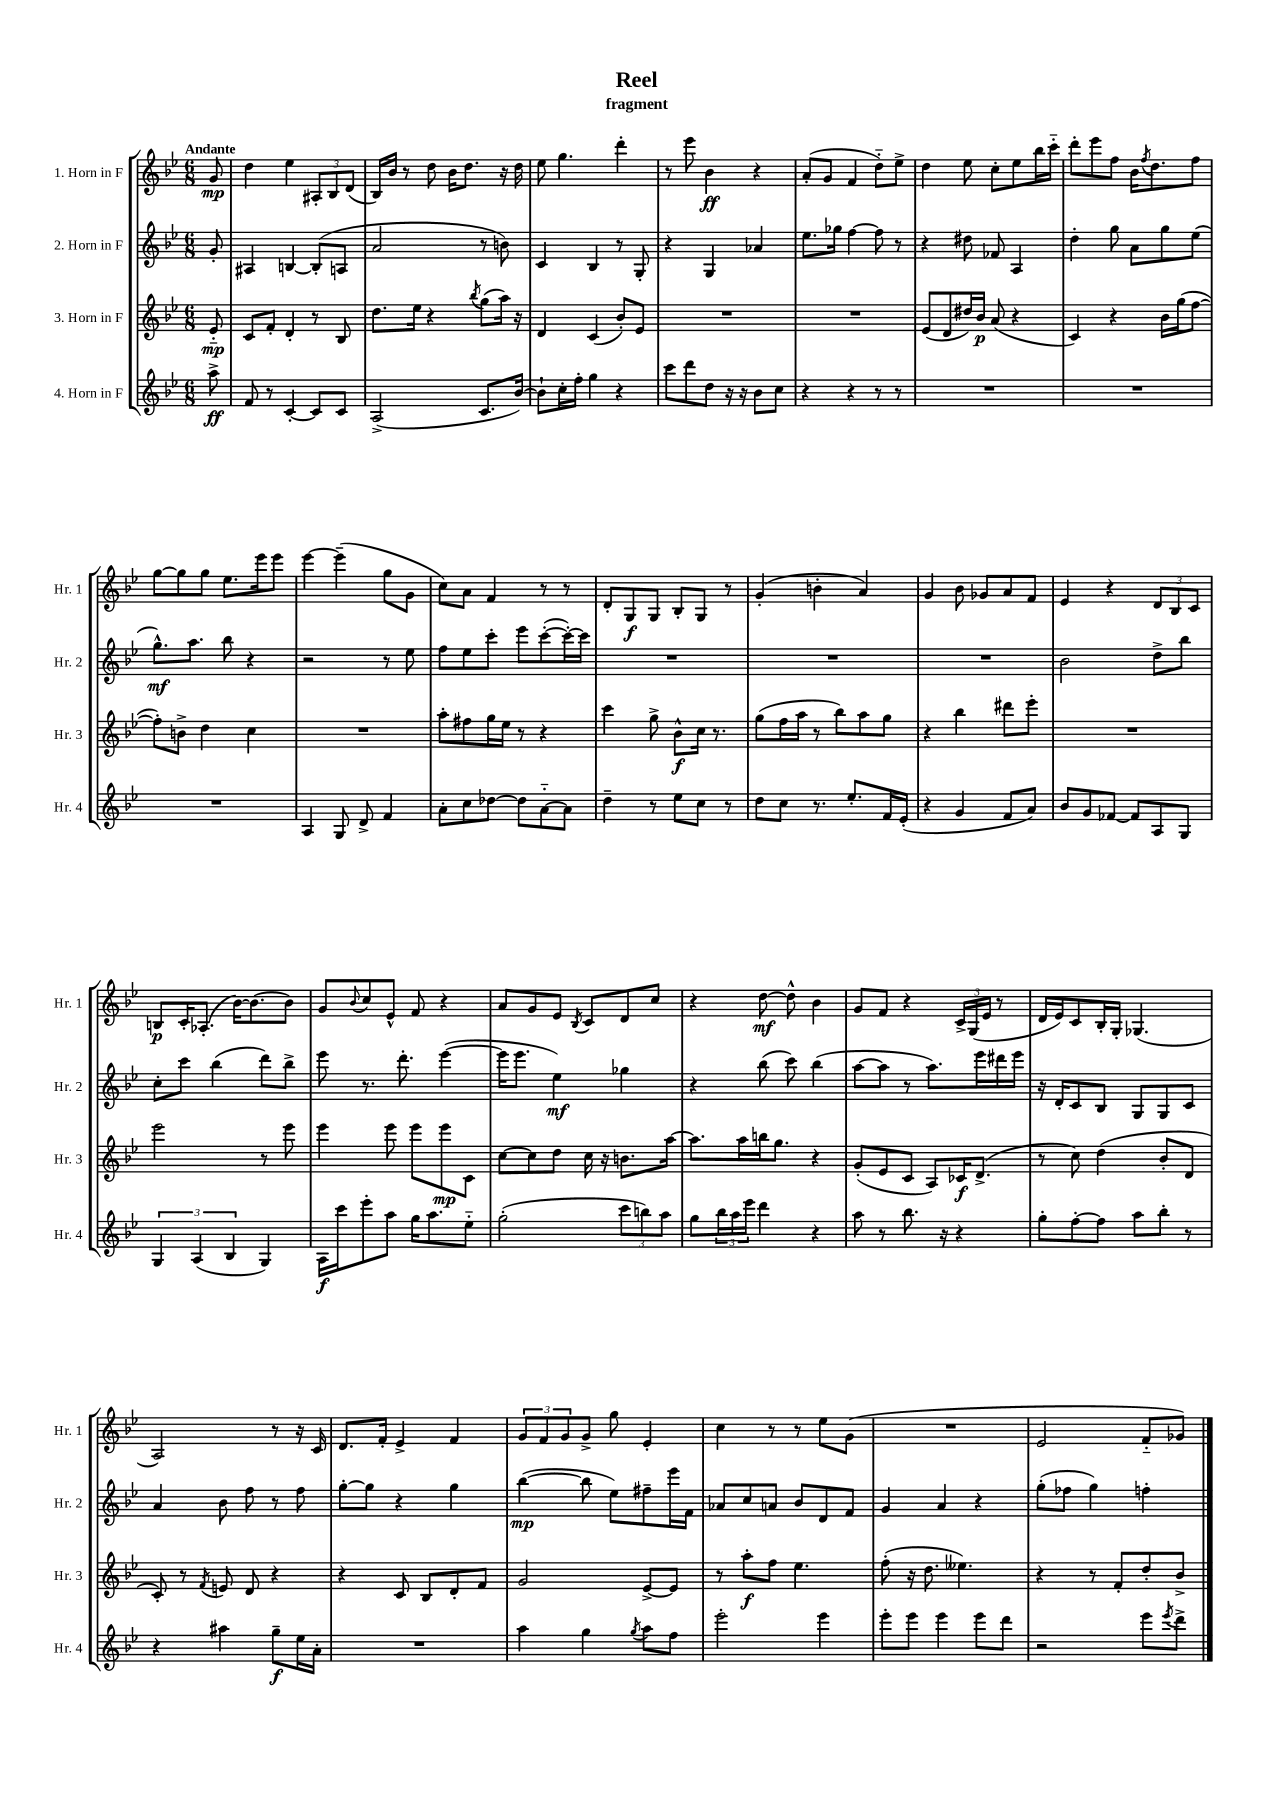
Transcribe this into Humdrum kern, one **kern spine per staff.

**kern	**kern	**kern	**kern
*staff4	*staff3	*staff2	*staff1
*clefG2	*clefG2	*clefG2	*clefG2
*k[b-e-]	*k[b-e-]	*k[b-e-]	*k[b-e-]
*M6/8	*M6/8	*M6/8	*M6/8
8aa^	8e-'~	8g'	8g
=	=	=	=
8f	8c	4A#	4dd
8r	8f'	.	.
[4c'	4d'	[4B	4ee-
8c]	8r	(8B']	12A#'
.	.	.	12B-
8c	8B-	8A	.
.	.	.	(12d
=	=	=	=
(2A^	8.dd	2a	16B-)
.	.	.	16b-
.	.	.	8r
.	16ee-	.	.
.	4r	.	8dd
.	.	.	16b-
.	.	.	8.dd
.	8qbb-	.	.
8.c	(8gg	8r	.
.	16aa)	8b)	16r
[16b-)	16r	.	16dd
=	=	=	=
8b-`]	4d	4c	8ee-
16cc'	.	.	4.gg
16ff'	.	.	.
4gg	(4c	4B-	.
4r	8b-')	8r	4ddd'
.	8e-	8G'	.
=	=	=	=
8ccc	2.r	4r	8r
8ddd	.	.	8eee-
8dd	.	4G	4b-
16r	.	.	.
16r	.	.	.
8b-	.	4a-	4r
8cc	.	.	.
=	=	=	=
4r	2.r	8.ee-	(8a'
.	.	.	8g
.	.	16gg-	.
4r	.	[4ff	4f
8r	.	8ff]	8dd'~)
8r	.	8r	8ee-^
=	=	=	=
2.r	(8e-	4r	4dd
.	8d	.	.
.	16dd#)	8dd#	8ee-
.	16b-	.	.
.	(8a	8f-	8cc'
.	4r	4A	8ee-
.	.	.	16bb-
.	.	.	16ccc'~
=	=	=	=
2.r	4c)	4dd'	8ddd'
.	.	.	8eee-
.	4r	8gg	8ff
.	.	8a	16b-
.	.	.	8qff
.	.	.	8.dd
.	16b-	8gg	.
.	(16gg	.	.
.	[8ff	(8ee-	8ff
=	=	=	=
2.r	8ff'])	8.gg^^)	[8gg
.	8b^	.	8gg]
.	.	8.aa	.
.	4dd	.	8gg
.	.	8bb-	8.ee-
.	4cc	4r	.
.	.	.	16eee-
.	.	.	8eee-
=	=	=	=
4A	2.r	2r	[4eee-
8G	.	.	(4eee-~]
8d^	.	.	.
4f	.	8r	8gg
.	.	8ee-	8g
=	=	=	=
8a'	8aa'	8ff	8cc)
8cc	8ff#	8ee-	8a
[8dd-	16gg	8ccc'	4f
.	16ee-	.	.
8dd-]	8r	8eee-	.
[8a'~	4r	([8ccc'	8r
8a]	.	16ccc'_)	8r
.	.	16ccc]	.
=	=	=	=
4dd~	4ccc	2.r	8d'
.	.	.	8G
8r	8gg^	.	8G
8ee-	8b-^^	.	8B-'
8cc	16cc	.	8G
.	8.r	.	.
8r	.	.	8r
=	=	=	=
8dd	(8gg	2.r	(4g'
8cc	16ff	.	.
.	16aa	.	.
8.r	8r	.	4b'
.	8bb-)	.	.
8.ee-'	.	.	.
.	8aa	.	4a)
16f	8gg	.	.
(16e-'	.	.	.
=	=	=	=
4r	4r	2.r	4g
4g	4bb-	.	8b-
.	.	.	8g-
8f	8ddd#	.	8a
8a)	8eee-'	.	8f
=	=	=	=
8b-	2.r	2b-	4e-
8g	.	.	.
[8f-	.	.	4r
8f-]	.	.	.
8A	.	8dd^	12d
.	.	.	12B-
8G	.	8bb-	.
.	.	.	12c
=	=	=	=
6G	2eee-	8cc'	8B
.	.	8ccc	16c'
(6A	.	.	.
.	.	.	(8.A-'
.	.	(4bb-	.
6B-	.	.	.
.	.	.	[16b-)
.	.	.	(8.b-]
4G)	8r	8ddd)	.
.	8eee-	8bb-^	8b-)
=	=	=	=
16A	4eee-	8eee-	8g
16ccc	.	.	.
.	.	.	8qqb-
8eee-'	.	8.r	8cc
8aa	8eee-	.	8e-^^
.	.	8.ddd'	.
16gg	8eee-	.	8f
8.aa	.	.	.
.	8eee-	([4eee-	4r
8ee-'~	8c	.	.
=	=	=	=
(2gg'	[8cc	16eee-]	8a
.	.	8.eee-	.
.	8cc]	.	8g
.	8dd	4ee-)	8e-
.	.	.	8qB-
.	16cc	.	8c
.	16r	.	.
12ccc	8.b	4gg-	8d
12bb)	.	.	.
.	.	.	8cc
12aa	.	.	.
.	[16aa	.	.
=	=	=	=
8gg	8.aa]	4r	4r
24bb-	.	.	.
24aa	.	.	.
.	16aa	.	.
24eee-	.	.	.
4ddd	16bb	(8bb-	[8dd
.	8.gg	.	.
.	.	8ccc)	8dd^^]
4r	4r	(4bb-	4b-
=	=	=	=
8aa	(8g'	[8aa	8g
8r	8e-	8aa]	8f
8.bb-	8c	8r	4r
.	8A)	8.aa)	.
16r	.	.	.
4r	16c-	.	24c^
.	.	.	(24G
.	(8.d^	16eee-	.
.	.	.	24e-
.	.	16ddd#	8r
.	.	16eee-	.
=	=	=	=
8gg'	8r	16r	16d
.	.	16d'	16e-)
[8ff'	8cc)	8c	8c
8ff]	(4dd	8B-	16B-'
.	.	.	16G'
8aa	.	8G	(4.G-
8bb-'	8b-'	8G	.
8r	8d	8c	.
=	=	=	=
4r	8c')	4a	2A)
.	8r	.	.
.	8qf	.	.
4aa#	8e	8b-	.
.	8d	8ff	.
8gg~	4r	8r	8r
16ee-	.	8ff	16r
16a'	.	.	16c
=	=	=	=
2.r	4r	[8gg'	8.d
.	.	8gg]	.
.	.	.	16f'
.	8c	4r	4e-^
.	8B-	.	.
.	8d'	4gg	4f
.	8f	.	.
=	=	=	=
4aa	2g	([4bb-	12g
.	.	.	12f
.	.	.	12g
4gg	.	8bb-]	8g^
.	.	8ee-)	8gg
8qgg	.	.	.
8aa	[8e-^	8ff#~	4e-'
8ff	8e-]	16eee-	.
.	.	16f	.
=	=	=	=
2eee-'	8r	8a-	4cc
.	8aa'	8cc	.
.	8ff	8a	8r
.	4.ee-	8b-	8r
4eee-	.	8d	8ee-
.	.	8f	(8g
=	=	=	=
8eee-'	(8ff'	4g	2.r
8eee-	16r	.	.
.	8.dd	.	.
4eee-	.	4a	.
.	4.ee--)	.	.
8eee-	.	4r	.
8ddd	.	.	.
=	=	=	=
2r	4r	(8gg'	2e-
.	.	8ff-	.
.	8r	4gg)	.
.	8f'	.	.
8eee-	8dd'	4ff'	8f'~
8qeee-	.	.	.
8ddd^	8b-^	.	8g-)
==	==	==	==
*-	*-	*-	*-
